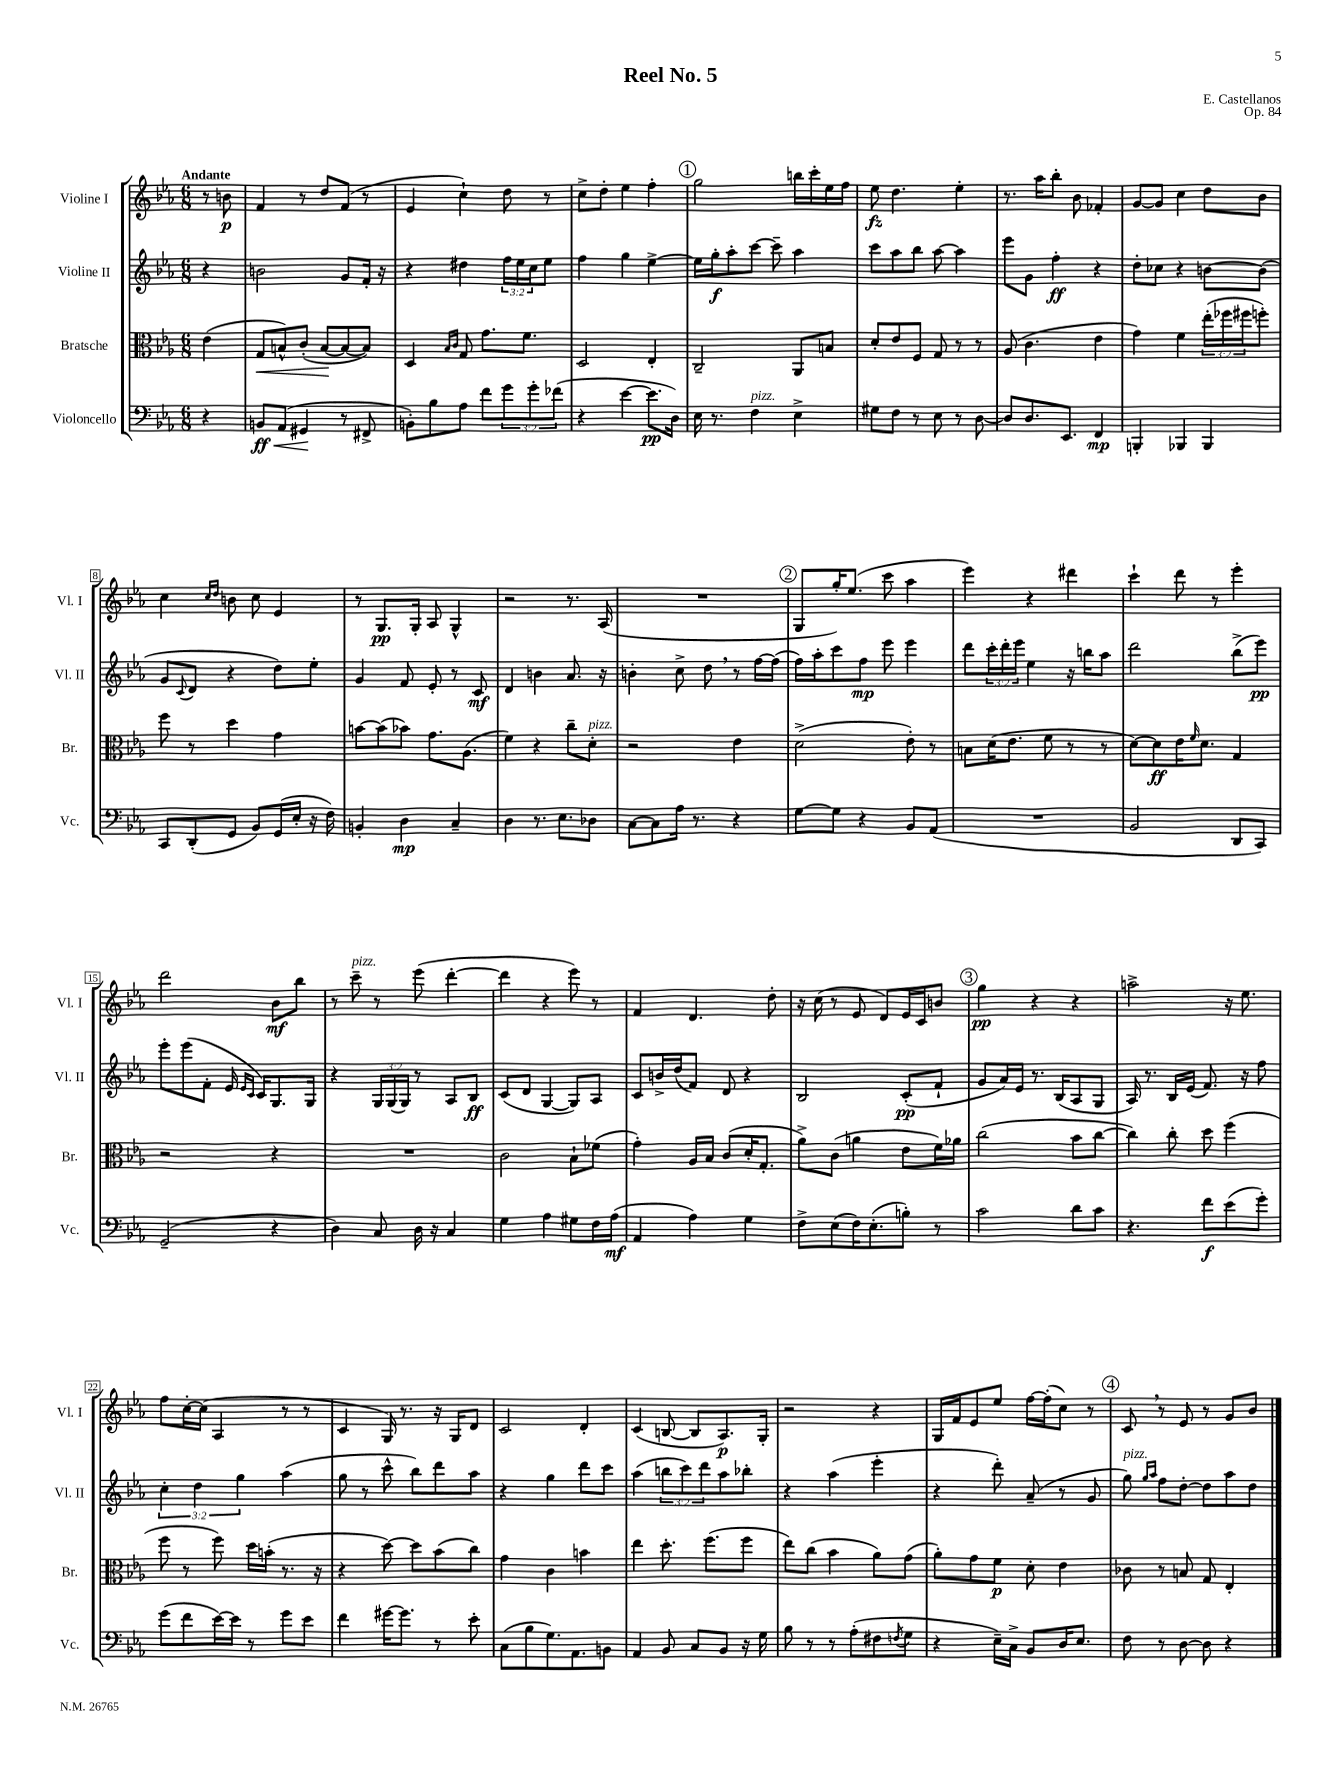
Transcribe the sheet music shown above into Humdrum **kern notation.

**kern	**dynam	**kern	**dynam	**kern	**dynam	**kern	**dynam
*part4	*part4	*part3	*part3	*part2	*part2	*part1	*part1
*staff4	*staff4	*staff3	*staff3	*staff2	*staff2	*staff1	*staff1
*I"Violoncello	*	*I"Bratsche	*	*I"Violine II	*	*I"Violine I	*
*I'Vc.	*	*I'Br.	*	*I'Vl. II	*	*I'Vl. I	*
*clefF4	*	*clefC3	*	*clefG2	*	*clefG2	*
*k[b-e-a-]	*	*k[b-e-a-]	*	*k[b-e-a-]	*	*k[b-e-a-]	*
*M6/8	*	*M6/8	*	*M6/8	*	*M6/8	*
=	=	=	=	=	=	=	=
!	!	!	!	!	!	!LO:TX:a:B:t=Andante	!
4r	.	(4e-\	.	4r	.	8r	.
.	.	.	.	.	.	8bn\	p
=1	=1	=1	=1	=1	=1	=1	=1
!	!LO:HP:b	!	!LO:HP:b	!	!	!	!
8BBn/L	< ff	8G/L	<	2bn\	.	4f/	.
(8AA-/J	.	8Bn^^/)	.	.	.	.	.
4GG#X/	.	(8c'/J	.	.	.	8r	.
.	.	[8B/L	.	.	.	8dd/L	.
8r	[	8B/_	[	8g/L	.	(8f/J	.
8FF#X^/	.	8B/J])	.	16f'/Jk	.	8r	.
.	.	.	.	16r	.	.	.
=2	=2	=2	=2	=2	=2	=2	=2
8BBn'\L)	.	4D/	.	4r	.	4e-/	.
8B-\	.	.	.	.	.	.	.
.	.	16qqB-/LL	.	.	.	.	.
.	.	16qqc/JJ	.	.	.	.	.
8A-\J	.	8G/	.	4dd#X\	.	4cc`\)	.
8f\L	.	8.g\L	.	.	.	.	.
12g\	.	.	.	24ff\LL	.	8dd\	.
.	.	.	.	24ee-\	.	.	.
.	.	8.f\J	.	.	.	.	.
12g'\	.	.	.	24cc\J	.	.	.
.	.	.	.	8ee-\J	.	8r	.
(12f-X\J	.	.	.	.	.	.	.
=3	=3	=3	=3	=3	=3	=3	=3
4r	.	2D/	.	4ff\	.	8cc^\L	.
.	.	.	.	.	.	8dd'\J	.
[4e-\	.	.	.	4gg\	.	4ee-\	.
8.e-\L]	pp	4E-'/	.	[4ee-^\	.	4ff'\	.
16D\Jk)	.	.	.	.	.	.	.
!!LO:REH:place=s1:t=1
=4	=4	=4	=4	=4	=4	=4	=4
16E-\	.	2C~/	.	16ee-\LL]	.	2gg\	.
8.r	.	.	.	16gg'\J	f	.	.
.	.	.	.	8aa-'\	.	.	.
!LO:TX:a:i:t=pizz.	!	!	!	!	!	!	!
4F\	.	.	.	[8ccc\J	.	.	.
.	.	.	.	8ccc~\]	.	.	.
4E-^\	.	8AA-/L	.	4aa-\	.	16bbn\LL	.
.	.	.	.	.	.	16ccc'\	.
.	.	8Bn/J	.	.	.	16ee-\	.
.	.	.	.	.	.	16ff\JJ	.
=5	=5	=5	=5	=5	=5	=5	=5
8G#X\L	.	8d'/L	.	8ccc\L	.	8ee-\	fz
8F\J	.	8e-/	.	8aa-\	.	4.dd\	.
8r	.	8F/J	.	8bb-\J	.	.	.
8E-\	.	8G/	.	[8aa-\	.	.	.
8r	.	8r	.	4aa-\]	.	4ee-'\	.
[8D\	.	8r	.	.	.	.	.
=6	=6	=6	=6	=6	=6	=6	=6
8D/L]	.	(8A-/	.	8eee-\L	.	8.r	.
8.D/	.	4.c\	.	8g\J	.	.	.
.	.	.	.	.	.	16aa-\KL	.
.	.	.	.	4ff'\	ff	8bb-'\J	.
8.EE-/J	.	.	.	.	.	.	.
.	.	.	.	.	.	8b-\	.
4FF/	mp	4e-\	.	4r	.	4f-X'/	.
=7	=7	=7	=7	=7	=7	=7	=7
4BBBn'/	.	4g\)	.	8dd'\L	.	[8g/L	.
.	.	.	.	8cc-X\J	.	8g/J]	.
4BBB-X/	.	4f\	.	4r	.	4cc\	.
4BBB-/	.	(24ee-'\LL	.	[8bn\L	.	8dd\L	.
.	.	24ff-X\	.	.	.	.	.
.	.	24ff#X\J	.	.	.	.	.
.	.	8ffn'\J)	.	(8b\J]	.	8b-\J	.
!!LO:LB:g=z
=8	=8	=8	=8	=8	=8	=8	=8
8CC/L	.	8ff\	.	8g/L	.	4cc\	.
.	.	.	.	8qqc/	.	.	.
(8DD'/	.	8r	.	8d/J	.	.	.
.	.	.	.	.	.	16qqcc/LL	.
.	.	.	.	.	.	16qqdd/JJ	.
8GG/J	.	4dd\	.	4r	.	8bn\	.
8BB-/L)	.	.	.	.	.	8cc\	.
(16GG/L	.	4g\	.	8dd\L)	.	4e-/	.
16E-'/JJ	.	.	.	.	.	.	.
16r	.	.	.	8ee-'\J	.	.	.
16F\)	.	.	.	.	.	.	.
=9	=9	=9	=9	=9	=9	=9	=9
4BBn'/	.	[8bn\L	.	4g/	.	8r	.
.	.	(8b\]	.	.	.	8.G/L	pp
4D\	mp	8b-X\J)	.	8f/	.	.	.
.	.	.	.	.	.	16G'/Jk	.
.	.	8.g\L	.	8e-'/	.	8A-/	.
4C~/	.	.	.	8r	.	4G^^/	.
.	.	(8.A-\J	.	.	.	.	.
.	.	.	.	8c/	mf	.	.
=10	=10	=10	=10	=10	=10	=10	=10
4D\	.	4f\)	.	4d/	.	2r	.
8.r	.	4r	.	4bn\	.	.	.
8.E-\L	.	.	.	.	.	.	.
.	.	8cc~\L	.	8.a-/	.	8.r	.
!	!	!LO:TX:a:i:t=pizz.	!	!	!	!	!
8D-X\J	.	8d'\J	.	.	.	.	.
.	.	.	.	16r	.	(16A-/	.
=11	=11	=11	=11	=11	=11	=11	=11
[8C\L	.	2r	.	4bn'\	.	2.r	.
8C\]	.	.	.	.	.	.	.
16A-\Jk	.	.	.	8cc^\	.	.	.
8.r	.	.	.	.	.	.	.
.	.	.	.	8dd,\	.	.	.
4r	.	4e-\	.	8r	.	.	.
.	.	.	.	[16ff\LL	.	.	.
.	.	.	.	(16ff\JJ]	.	.	.
!!LO:REH:place=s1:t=2
=12	=12	=12	=12	=12	=12	=12	=12
[8G\L	.	(2d^\	.	16ff\LL)	.	8G/L	.
.	.	.	.	16aa-'\J	.	.	.
8G\J]	.	.	.	8ccc\	.	16gg'/K)	.
.	.	.	.	.	.	(8.ee-/J	.
4r	.	.	.	8ff\J	mp	.	.
.	.	.	.	8eee-\	.	8ccc\	.
8BB-/L	.	8e-'\)	.	4eee-\	.	4aa-\	.
(8AA-/J	.	8r	.	.	.	.	.
=13	=13	=13	=13	=13	=13	=13	=13
2.r	.	8Bn\L	.	8ddd\L	.	4eee-\)	.
.	.	(16d\K	.	24ccc'\L	.	.	.
.	.	.	.	24ddd'\	.	.	.
.	.	8.e-\J	.	.	.	.	.
.	.	.	.	24eee-\JJ	.	.	.
.	.	.	.	4ee-\	.	4r	.
.	.	8f\	.	.	.	.	.
.	.	8r	.	16r	.	4ddd#X\	.
.	.	.	.	16bbn\KL	.	.	.
.	.	8r	.	8aa-\J	.	.	.
=14	=14	=14	=14	=14	=14	=14	=14
2BB-/	.	[8d\L)	.	2ddd\	.	4ccc`\	.
.	.	8d\]	ff	.	.	.	.
.	.	16e-\K	.	.	.	8ddd\	.
.	.	16qqf/	.	.	.	.	.
.	.	8.d\J	.	.	.	.	.
.	.	.	.	.	.	8r	.
8DD/L	.	4G/	.	(8bb-^\L	.	4eee-'\	.
8CC/J)	.	.	.	8eee-\J)	pp	.	.
!!LO:LB:g=z
=15	=15	=15	=15	=15	=15	=15	=15
(2GG~/	.	2r	.	8eee-'\L	.	2ddd\	.
.	.	.	.	(8eee-\	.	.	.
.	.	.	.	8f'\J	.	.	.
.	.	.	.	16e-/	.	.	.
.	.	.	.	16qqe-/LL	.	.	.
.	.	.	.	16qqc/JJ	.	.	.
.	.	.	.	16c/KL)	.	.	.
4r	.	4r	.	8.G/	.	8b-\L	mf
.	.	.	.	.	.	8bb-\J	.
.	.	.	.	16G/Jk	.	.	.
=16	=16	=16	=16	=16	=16	=16	=16
4D\)	.	2.r	.	4r	.	8r	.
!	!	!	!	!	!	!LO:TX:a:i:t=pizz.	!
.	.	.	.	.	.	8ccc~\	.
8C/	.	.	.	24G/LL	.	8r	.
.	.	.	.	(24G/	.	.	.
.	.	.	.	24G/JJ)	.	.	.
16D\	.	.	.	8r	.	(8eee-\	.
16r	.	.	.	.	.	.	.
4C/	.	.	.	8A-/L	.	[4ddd'\	.
.	.	.	.	8B-/J	ff	.	.
=17	=17	=17	=17	=17	=17	=17	=17
4G\	.	2c\	.	(8c/L	.	4ddd\]	.
.	.	.	.	8d/J	.	.	.
4A-\	.	.	.	[4G/	.	4r	.
8G#X\L	.	8B-`\L	.	8G/L])	.	8eee-\)	.
16F\L	.	(8f-X\J	.	8A-/J	.	8r	.
(16A-\JJ	mf	.	.	.	.	.	.
=18	=18	=18	=18	=18	=18	=18	=18
4AA-/	.	4g'\)	.	8c/L	.	4f/	.
.	.	.	.	16bn^/L	.	.	.
.	.	.	.	(16dd/J	.	.	.
4A-\)	.	16A-/LL	.	8f/J)	.	4.d/	.
.	.	16B-/JJ	.	.	.	.	.
.	.	(8c/L	.	8d/	.	.	.
4G\	.	16d'/K	.	4r	.	.	.
.	.	8.G'/J	.	.	.	.	.
.	.	.	.	.	.	8dd'\	.
=19	=19	=19	=19	=19	=19	=19	=19
8F^\L	.	8a-^\L)	.	2B-/	.	16r	.
.	.	.	.	.	.	(16cc\	.
(8E-\	.	(8c\J	.	.	.	8r	.
16F\K)	.	4an\	.	.	.	8e-/	.
(8.E-'\	.	.	.	.	.	.	.
.	.	.	.	.	.	8d/L)	.
8Bn'\J)	.	8e-\L	.	(8c'/L	pp	16e-/L	.
.	.	.	.	.	.	16c/J	.
8r	.	16f\L)	.	8f`/J	.	8bn/J	.
.	.	16a-X\JJ	.	.	.	.	.
!!LO:REH:place=s1:t=3
=20	=20	=20	=20	=20	=20	=20	=20
2c\	.	(2cc\	.	8g/L	.	4gg\	pp
.	.	.	.	16a-/L)	.	.	.
.	.	.	.	16e-/JJ	.	.	.
.	.	.	.	8.r	.	4r	.
.	.	.	.	(16B-/KL	.	.	.
8d\L	.	8b-\L	.	8A-/	.	4r	.
8c\J	.	[8cc\J	.	8G/J	.	.	.
=21	=21	=21	=21	=21	=21	=21	=21
4.r	.	4cc\])	.	16A-/)	.	2aan^\	.
.	.	.	.	8.r	.	.	.
.	.	8cc'\	.	16B-/LL	.	.	.
.	.	.	.	(16e-/JJ	.	.	.
8f\L	f	8dd\	.	8.f/)	.	.	.
(8e-\	.	(4ff\	.	.	.	16r	.
.	.	.	.	16r	.	8.ee-\	.
8g'\J)	.	.	.	8ff\	.	.	.
!!LO:LB:g=z
=22	=22	=22	=22	=22	=22	=22	=22
(8g\L	.	8ff\	.	6cc'\	.	8ff\L	.
8f\	.	8r	.	.	.	[16cc'\L	.
.	.	.	.	6dd\	.	.	.
.	.	.	.	.	.	(16cc\JJ]	.
[16e-\L)	.	8ff\)	.	.	.	4A-/	.
16e-\JJ]	.	.	.	.	.	.	.
.	.	.	.	6gg\	.	.	.
8r	.	16dd\LL	.	.	.	.	.
.	.	(16bn'\JJ	.	.	.	.	.
8g\L	.	8.r	.	(4aa-\	.	8r	.
8e-\J	.	.	.	.	.	8r	.
.	.	16r	.	.	.	.	.
=23	=23	=23	=23	=23	=23	=23	=23
4f\	.	4r	.	8gg\	.	4c/	.
.	.	.	.	8r	.	.	.
[16g#X\KL	.	[8dd\)	.	8ccc^^\	.	16G/)	.
8.g#\J]	.	.	.	.	.	8.r	.
.	.	8dd\L]	.	8bb-\L)	.	.	.
8r	.	(8b-\	.	8ddd\	.	16r	.
.	.	.	.	.	.	16G/KL	.
8e-'\	.	8cc\J)	.	8aa-\J	.	8d/J	.
=24	=24	=24	=24	=24	=24	=24	=24
(8C\L	.	4g\	.	4r	.	2c/	.
8B-\	.	.	.	.	.	.	.
8.G\)	.	4c\	.	4gg\	.	.	.
8.AA-\	.	.	.	.	.	.	.
.	.	4bn\	.	8ddd\L	.	4d'/	.
8BBn\J	.	.	.	8ccc\J	.	.	.
=25	=25	=25	=25	=25	=25	=25	=25
4AA-/	.	4ee-\	.	(4aa-\	.	(4c/	.
8BB-/	.	8.dd'\	.	12bbn\L	.	[8Bn/	.
.	.	.	.	12ccc\)	.	.	.
8C/L	.	.	.	.	.	8B/L]	.
.	.	.	.	12ddd\	.	.	.
.	.	(8.ff\L	.	.	.	.	.
8BB-/J	.	.	.	8aa-\	.	8.A-/)	p
16r	.	8ff\J	.	8bb-X'\J	.	.	.
16G\	.	.	.	.	.	16G'/Jk	.
=26	=26	=26	=26	=26	=26	=26	=26
8B-\	.	8ee-\L)	.	4r	.	2r	.
8r	.	(8cc\J	.	.	.	.	.
8r	.	4b-\	.	(4aa-\	.	.	.
(8A-'\L	.	.	.	.	.	.	.
8F#X\	.	8a-\L)	.	4eee-'\	.	4r	.
8qFn/	.	.	.	.	.	.	.
8G\J	.	(8g\J	.	.	.	.	.
=27	=27	=27	=27	=27	=27	=27	=27
4r	.	8a-'\L)	.	4r	.	16G/LL	.
.	.	.	.	.	.	16f/J	.
.	.	8g\	.	.	.	8e-/	.
16E-~\LL)	.	8f\J	p	8ddd'\)	.	8ee-/J	.
16C^\JJ	.	.	.	.	.	.	.
8BB-/L	.	8d'\	.	(8a-~/	.	[16ff\LL	.
.	.	.	.	.	.	(16ff'\J]	.
16D/K	.	4e-\	.	8r	.	8cc\J)	.
8.E-/J	.	.	.	.	.	.	.
.	.	.	.	8g/	.	8r	.
!!LO:REH:place=s1:t=4
=28	=28	=28	=28	=28	=28	=28	=28
!	!	!	!	!LO:TX:a:i:t=pizz.	!	!	!
8F\	.	8c-X\	.	8gg\)	.	8c,/	.
.	.	.	.	16qqgg/LL	.	.	.
.	.	.	.	16qqaa-/JJ	.	.	.
8r	.	8r	.	8ff\L	.	8r	.
[8D\	.	8Bn/	.	[8dd'\J	.	8e-/	.
8D\]	.	8G/	.	8dd\L]	.	8r	.
4r	.	4E-'/	.	8aa-\	.	8g/L	.
.	.	.	.	8dd\J	.	8b-/J	.
==	==	==	==	==	==	==	==
*-	*-	*-	*-	*-	*-	*-	*-
